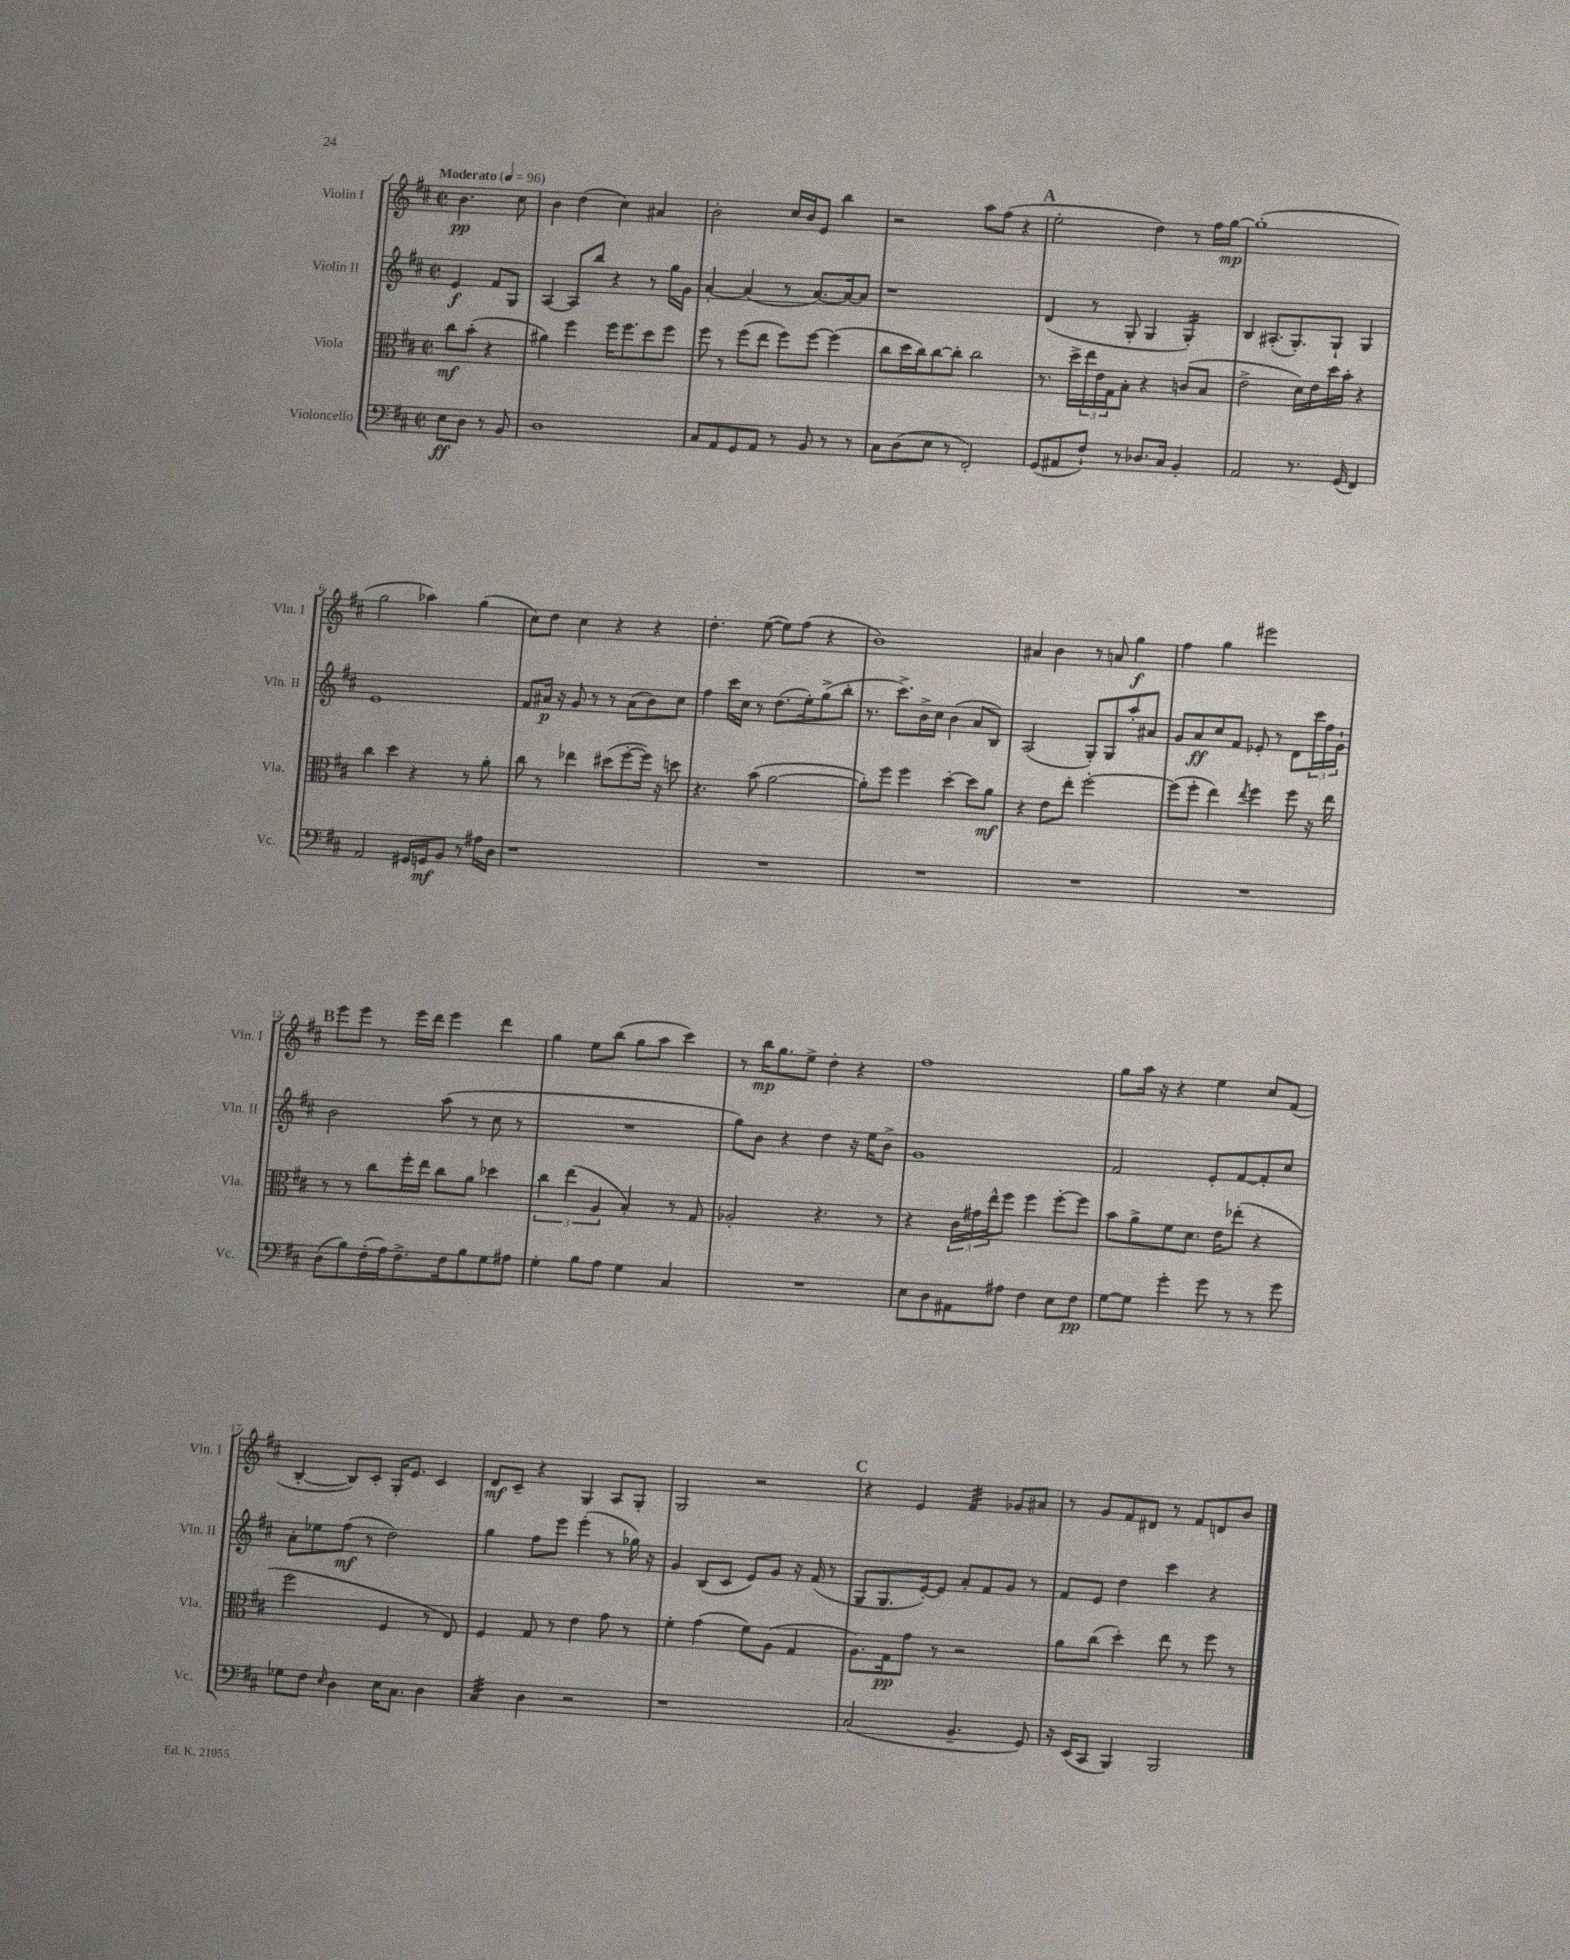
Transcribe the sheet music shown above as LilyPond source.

<<
\new StaffGroup <<
\new Staff = "s0" \with { instrumentName = "Violin I" shortInstrumentName = "Vln. I" } {
    \clef treble \key d \major \defaultTimeSignature \time 2/2 \partial 2 \tempo "Moderato" 4 = 96
    b'4.\pp cis''8 |
    b'4 d''4( cis''4) ais'4 |
    b'2-. cis''16 b'16 e'8 b''4 |
    r2 a''8 fis''8( r4 |
    \mark \markup { \bold "A" } e''2-. d''4) r8 fis''16 g''16~\mp |
    g''1-.( |
    g''2 aes''4) g''4( |
    cis''8) d''8 cis''4 r4 r4 |
    d''4.-. e''8~( e''8) fis''8( r4 |
    b'1) |
    ais'4 b'4 r8 a'8 g''4\f |
    fis''4 g''4 eis'''2 |
    \mark \markup { \bold "B" } e'''8 e'''8 r8 e'''16 d'''16 e'''4 d'''4 |
    g''4 e''8 b''8( g''8 a''8 cis'''4) |
    r8 b''16\mp g''8. e''8-> d''4-. r4 |
    fis''1 |
    g''8 a''16 r16 r4 e''4 cis''8 fis'8( |
    b4~-. b8) cis'8-. g16-. e'8. cis'4 |
    d'8\mf cis'8-- r4 g4 a8 g8-. |
    g2 r2 |
    \mark \markup { \bold "C" } r4 e'4 fis'4:32 ges'8 ais'8 |
    r8 g'8 fis'8 dis'8 r8 fis'8 d'8 b'8 \bar "|." |
}
\new Staff = "s1" \with { instrumentName = "Violin II" shortInstrumentName = "Vln. II" } {
    \clef treble \key d \major \defaultTimeSignature \time 2/2 \partial 2
    e'4\f fis'8 g8 |
    a4~ a8 b''8 r4 r8 g''16 g'16 |
    a'4~-. a'4( r8 a'8.~) a'16~ a'8 |
    r1 |
    \mark \markup { \bold "A" } d'4( r8 g8-. g4 g4:16-.) |
    b4 ais8.-.( g8.-.) g8-! g4 |
    e'1 |
    fis'8 ais'16\p r16 g'8 r8 r8 ais'8( b'8) cis''8 |
    fis''4 cis'''16 cis''16 r8 d''8.( e''16-.) g''8->( b''8-. |
    r8. cis'''8.->) b'16-> cis''16 b'4( a'8 b8) |
    a2( g8-.) g8 a''8-. ais'8 |
    g'8 a'8\ff cis''8 fis'8 ees'8-. r8 d'8 \tuplet 3/2 { cis'''16 fis''16 g'16-! } |
    \mark \markup { \bold "B" } b'2 a''8( r8 cis''8 r8 |
    R1 |
    g''8) b'8 r4 d''4 r16 e''16 b'8-> |
    g'1 |
    fis'2 e'8-. fis'8~ fis'8-. cis''8 |
    a'8-. ees''8 fis''8\mf( r8 d''2) |
    g''4 fis''8 e'''8 e'''4-.( r8 ges''16) r16 |
    g'4 b8( cis'8 e'8) g'8 r16 fis'16( r8 |
    \mark \markup { \bold "C" } g8 g8. e'16~-.) e'8 a'8-. fis'8 g'8 r8 |
    fis'8 e'8 d''4 cis'''4 r4 \bar "|." |
}
\new Staff = "s2" \with { instrumentName = "Viola" shortInstrumentName = "Vla." } {
    \clef alto \key d \major \defaultTimeSignature \time 2/2 \partial 2
    cis''8\mf b'8-.( r4 |
    ais'4) fis''4 fis''16 fis''8. d''8 fis''8 |
    fis''8 r8 fis''8( e''8 fis''8) fis''8~ fis''4( |
    cis''8 d''16 cis''16) cis''8~ cis''8-. cis''2 |
    \mark \markup { \bold "A" } r8. d''16-> \tuplet 3/2 { e''16 e'16 g16 } b8-. r4 c'8( b8 |
    e'2-> d'16) e'16 d''16 b'16-. r4 |
    cis''4 d''4 r4 r8 a'8-. |
    cis''8 r8 ees''4 dis''8( fis''8~-. fis''16) r16 d''8 |
    r4. b'8( a'2~ |
    a'8-.) fis''8 fis''4 d''4~-. d''8 a'8\mf |
    r4 e'8 e''8-. fis''2~-. |
    fis''8( fis''8-. e''4) \acciaccatura { e''8 } fis''4 fis''8 r16 e''16 |
    \mark \markup { \bold "B" } r8 r8 cis''8 fis''16-. e''16 cis''8 a'8 des''4 |
    \tuplet 3/2 { cis''4 e''4( a4 } b4-.) r8 g8 |
    aes2-. r4. r8 |
    r4 \tuplet 3/2 { cis'16 gis'16 e''16-^ } fis''8 fis''4 fis''8~-. fis''8 |
    b'8 a'8-> fis'8 d'8. e'16 ees''8-.( r4 |
    fis''2 fis4 r8 e8) |
    fis4 g8 r8 e'4 g'8 r8 |
    fis'4-. g'4( fis'8) a8( g4 |
    \mark \markup { \bold "C" } a8.) g16\pp g'8 r8 r2 |
    a'8 cis''8( d''4-.) e''8 r8 fis''8 r8 \bar "|." |
}
\new Staff = "s3" \with { instrumentName = "Violoncello" shortInstrumentName = "Vc." } {
    \clef bass \key d \major \defaultTimeSignature \time 2/2 \partial 2
    e8\ff d8 r8 b,8 |
    d1 |
    cis8 a,8 g,8 a,8 r8 b,8 r8 r8 |
    cis8 d8( e8 r8 fis,2-.) |
    \mark \markup { \bold "A" } g,8( ais,8 fis8-!) r8 des8. cis16 b,4-. |
    a,2 r8. g,16( fis,4) |
    a,2 gis,16 g,16\mf b,8 r8 ais16 d16 |
    r1 |
    R1 |
    R1 |
    R1 |
    R1 |
    \mark \markup { \bold "B" } d8( b8) fis16-.( a16) fis8.-> fis16 b8 g8 ais8 |
    g4-. b8 a8 g4 cis4 |
    R1 |
    e8 d8 ais,8 ais8 fis4 e8 fis8\pp |
    g8~ g8 g'4-. g'8 r8 r8 g'8 |
    ges8 fis8 \grace { e16 } d4 e16 cis8. d4 |
    cis4:32 d4 r2 |
    r1 |
    \mark \markup { \bold "C" } cis2( b,4.-- g,8) |
    r16 e,16( cis,8 b,,4) b,,2 \bar "|." |
}
>>
>>
